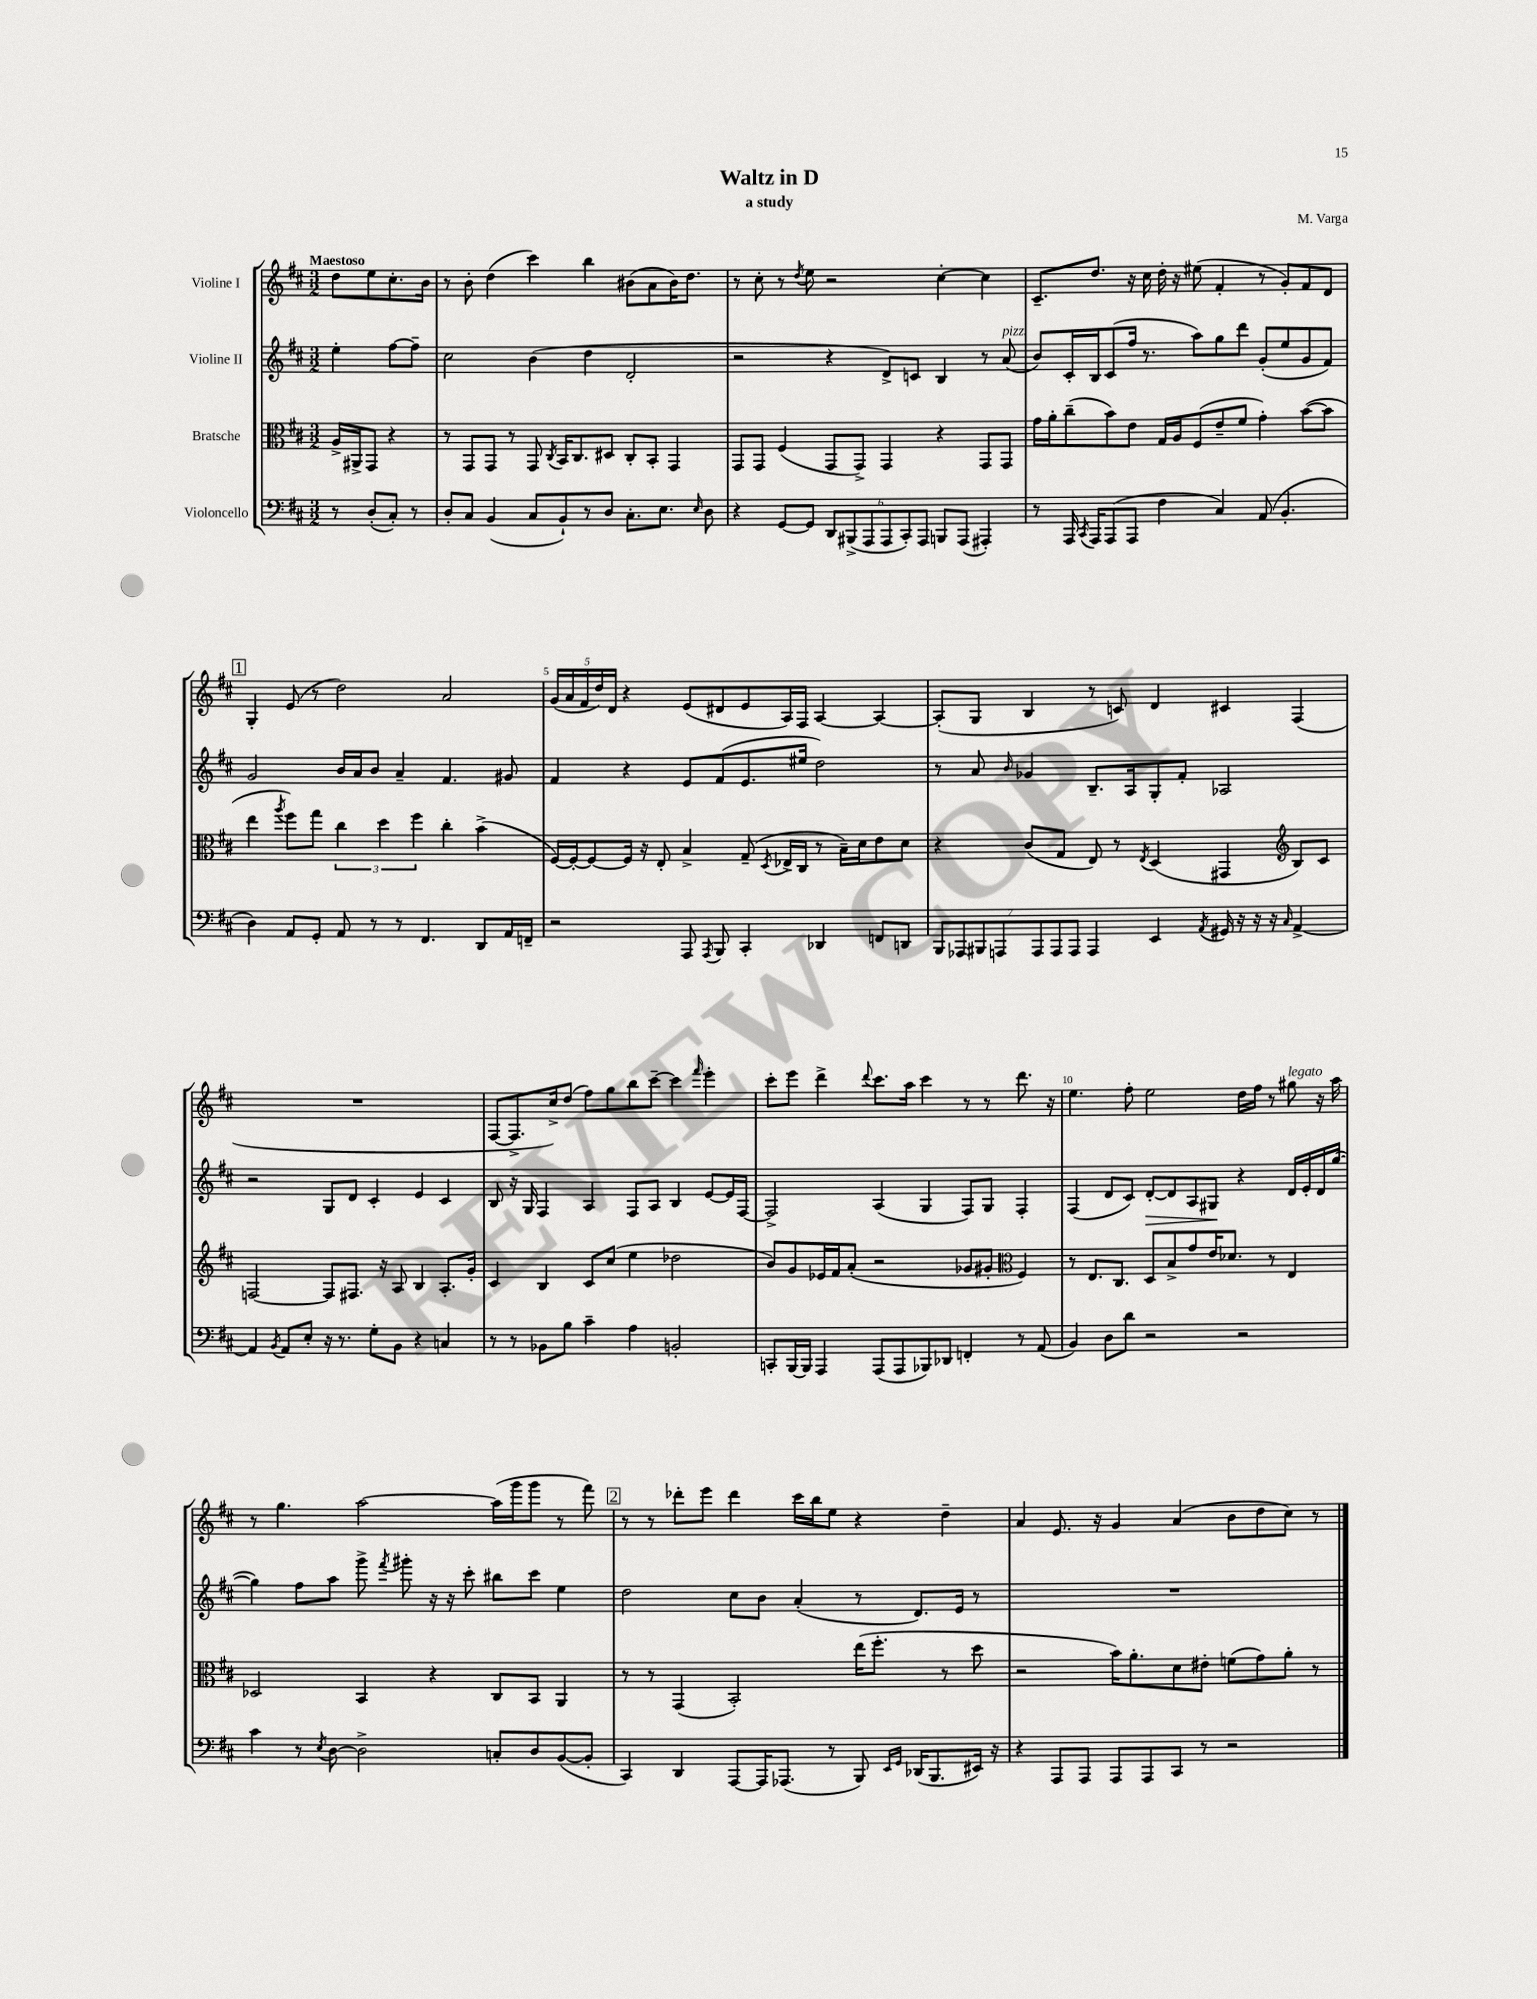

**kern	**kern	**kern	**dynam	**kern
*part4	*part3	*part2	*part2	*part1
*staff4	*staff3	*staff2	*staff2	*staff1
*I"Violoncello	*I"Bratsche	*I"Violine II	*	*I"Violine I
*clefF4	*clefC3	*clefG2	*	*clefG2
*k[f#c#]	*k[f#c#]	*k[f#c#]	*	*k[f#c#]
*M3/2	*M3/2	*M3/2	*	*M3/2
=	=	=	=	=
!	!	!	!	!LO:TX:a:B:t=Maestoso
8r	16A^/LL	4ee'\	.	8dd\L
.	16AA#X^/J	.	.	.
(8D'/L	8GG/J	.	.	8ee\
8C#'/J)	4r	[8ff#\L	.	8.cc#'\
8r	.	8ff#~\J]	.	.
.	.	.	.	16b\Jk
=1	=1	=1	=1	=1
8D'/L	8r	2cc#\	.	8r
8C#/J	8GG/L	.	.	8b'\
(4BB/	8GG/J	.	.	(4dd\
.	8r	.	.	.
8C#/L	8GG/	(4b\	.	4ccc#\)
.	8qC#/	.	.	.
8BB`/)	16BB/KL	.	.	.
.	8.C#/	.	.	.
8r	.	4dd\	.	4bb\
8D/J	8D#X/J	.	.	.
8.C#'\L	8C#'/L	2d'/	.	(8b#X\L
.	8BB'/J	.	.	8a\
8.E\J	.	.	.	.
.	4GG/	.	.	16b#\K)
.	.	.	.	8.dd\J
16qqE/	.	.	.	.
8D\	.	.	.	.
=2	=2	=2	=2	=2
4r	8GG/L	2r	.	8r
.	8GG/J	.	.	8cc#'\
[8GG/L	(4F#/	.	.	8r
.	.	.	.	8qdd/
8GG/J]	.	.	.	8ee\
12DD/L	8GG/L	4r	.	2r
(12BBB#X^/	.	.	.	.
.	8GG^/J)	.	.	.
12AAA/	.	.	.	.
12AAA/	4GG/	8d^/L)	.	.
12CC#'/)	.	.	.	.
.	.	8cn/J	.	.
12AAA/J	.	.	.	.
8BBBn/L	4r	4B/	.	[4cc#'\
(8AAA/J	.	.	.	.
4AAA#X'/)	8GG/L	8r	.	4cc#\]
!	!	!LO:TX:a:i:t=pizz.	!	!
.	8GG/J	(8a/	.	.
=3	=3	=3	=3	=3
8r	16g\LL	8b/L)	.	8.c#~/L
.	16a'\J	.	.	.
16AAA/	(8cc#~\	16c#'/L	.	.
8qCC#/	.	.	.	.
16AAA/KL	.	16B/J	.	8.dd/J
(8AAA/	8b\)	(8c#/	.	.
8AAA/J	8e\J	16ff#/Jk	.	16r
.	.	8.r	.	16cc#\
4F#\	16G/LL	.	.	16dd'\
.	16A/J	.	.	16r
.	(8F#/	8aa\L)	.	(8ee#X\
4C#/)	8e~/	8gg\	.	4f#'/
.	8f#/J	8ddd\J	.	.
(8AA/	4g'\)	(8g'/L	.	8r
4.BB'/	.	8ee/	.	8g'/L)
.	([8b\L	8g/	.	8f#/
.	8b\J]	8f#/J)	.	8d/J
!!LO:LB:g=z
!!LO:REH:place=s1:t=1
=4	=4	=4	=4	=4
4D\)	4ee\	2g/	.	4G'/
.	8qaa/	.	.	.
8AA/L	8ff#\L)	.	.	(8e/
8GG'/J	8gg\J	.	.	8r
8AA/	6cc#\	16b/LL	.	2dd\)
.	.	16a/J	.	.
8r	.	8b/J	.	.
.	6dd\	.	.	.
8r	.	4a~/	.	.
.	6ff#\	.	.	.
4.FF#/	.	.	.	.
.	4cc#'\	4.f#/	.	2a/
8DD/L	(4b^\	.	.	.
16AA/L	.	8g#X/	.	.
16FFn~/JJ	.	.	.	.
=5	=5	=5	=5	=5
2r	[16F#/LL)	4f#/	.	(20g/LL
.	.	.	.	20a/
.	16F#'/J_	.	.	.
.	.	.	.	20f#/
.	8F#/_	.	.	.
.	.	.	.	20dd/)
.	.	.	.	20d/JJ
.	16F#/Jk]	4r	.	4r
.	16r	.	.	.
.	8E'/	.	.	.
8AAA/	4B^/	8e/L	.	(8e/L
8qAAA/	.	.	.	.
8BBB/	.	(8f#/	.	8d#X/
4CC#'/	(8G~/	8.e/	.	8e/
.	8qD/	.	.	.
.	16E-X^/LL	.	.	16A/L)
.	16C#/JJ	16ee#X/Jk	.	16F#/JJ
4DD-X/	8r	2dd\)	.	[4A/
.	16B~\LL)	.	.	.
.	16d\J	.	.	.
8FFn/L	8e\	.	.	4A/_
8DDn/J	8d\J	.	.	.
=6	=6	=6	=6	=6
14BBB/L	4r	8r	.	(8A'/L]
14AAA-X/	.	.	.	.
.	.	8a/	.	8G/J
14BBB#X/	.	.	.	.
14AAAn/	.	.	.	.
.	.	16qqb/	.	.
.	(8c#/L	4g-X/	.	4B/
14AAA/	.	.	.	.
14AAA/	.	.	.	.
.	8G/J	.	.	.
14AAA/J	.	.	.	.
4AAA/	8E/)	8.B~/L	.	8r
.	8r	.	.	8cn/)
.	.	16A/k	.	.
.	8qE/	.	.	.
4EE/	(4D/	8G'/	.	4d/
.	.	8f#'/J	.	.
8qAA/	.	.	.	.
16GG#X/	4GG#X/	2A-X/	.	4c#X/
16r	.	.	.	.
16r	.	.	.	.
16r	.	.	.	.
16qqC#/	.	.	.	.
*	*clefG2	*	*	*
[4AA^/	8B/L)	.	.	(4F#/
.	8c#/J	.	.	.
!!LO:LB:g=z
=7	=7	=7	=7	=7
4AA/]	[2Fn/	2r	.	1.r
8qBB/	.	.	.	.
8AA/L	.	.	.	.
8E'/J	.	.	.	.
16r	8F/L]	8G/L	.	.
8.r	.	.	.	.
.	8.F#X/J	8d/J	.	.
8G'\L	.	4c#'/	.	.
.	16r	.	.	.
8BB\J	8A/	.	.	.
4r	4B/	4e/	.	.
4Cn/	8.A'/L	4c#/	.	.
.	16g'/Jk	.	.	.
=8	=8	=8	=8	=8
8r	4c#/	8B/	.	[8F#/L
8r	.	16r	.	8.F#^/]
.	.	16G/	.	.
8BB-X\L	4B/	4F#/	.	.
.	.	.	.	16cc#^/k)
8B\J	.	.	.	(8dd/J
4c#~\	8c#/L	4A/	.	8ff#\L)
.	(8cc#/J	.	.	8gg\
4A\	4ee\	8F#/L	.	8bb\
.	.	8A/J	.	[8ccc#~\J
2BBn'/	2dd-X\	4B/	.	4ccc#\]
.	.	.	.	16qqfff#/
.	.	[8e/L	.	4eee'\
.	.	16e/L]	.	.
.	.	[16F#/JJ	.	.
=9	=9	=9	=9	=9
8CCn'/L	8b/L)	2F#^/]	.	8ccc#'\L
[16BBB/L	8g/	.	.	8eee\J
16BBB/JJ]	.	.	.	.
4AAA/	16e-X/L	.	.	4ddd^\
.	16f#/J	.	.	.
.	(8a'/J	.	.	.
.	.	.	.	8qqddd/
(8AAA/L	2r	(4A/	.	8.ccc#\L
8AAA/	.	.	.	.
.	.	.	.	16aa\Jk
8BBB-X/)	.	4G/	.	4ccc#\
8DD-X/J	.	.	.	.
4FFn'/	8g-X/L	8F#/L)	.	8r
.	8g#X'/J	8G/J	.	8r
*	*clefC3	*	*	*
8r	4F#/)	4F#'/	.	8.ddd\
(8AA/	.	.	.	.
.	.	.	.	16r
=10	=10	=10	=10	=10
4BB/)	8r	(4F#/	.	4.ee\
.	8.E/L	.	.	.
8D\L	.	8d/L	.	.
.	8.C#/J	.	.	.
8d\J	.	8c#/J)	.	8ff#'\
!	!	!	!LO:HP:b	!
2r	8D/L	[8d'/L	>	2ee\
.	8B^/	8d/]	.	.
.	8g/	8A/	.	.
.	16e/K	8G#X/J	.	.
.	8.d-X/J	.	.	.
2r	.	4r	]	16dd\LL
.	.	.	.	16ff#\JJ
.	8r	.	.	8r
!	!	!	!	!LO:TX:a:i:t=legato
.	4E/	16d/LL	.	8gg#X\
.	.	16e'/	.	.
.	.	16d/	.	16r
.	.	([16gg/JJ	.	16aa\
!!LO:LB:g=z
=11	=11	=11	=11	=11
4c#\	2D-X/	4gg\])	.	8r
.	.	.	.	4.gg\
8r	.	8ff#\L	.	.
8qE/	.	.	.	.
[8D\	.	8aa\J	.	.
2D^\]	4BB/	8ggg^\	.	[2aa\
.	.	8qfff#/	.	.
.	.	8ggg#X'\	.	.
.	4r	16r	.	.
.	.	16r	.	.
.	.	8ccc#'\	.	.
8Cn'/L	8C#/L	8bb#X\L	.	(16aa\LL]
.	.	.	.	16ggg\J
8D/	8BB/J	8ccc#\J	.	8ggg\J
([8BB/	4AA/	4ee\	.	8r
8BB'/J]	.	.	.	8fff#\)
!!LO:REH:place=s1:t=2
=12	=12	=12	=12	=12
4CC#/)	8r	2dd\	.	8r
.	8r	.	.	8r
4DD/	(4GG/	.	.	8ddd-X'\L
.	.	.	.	8eee\J
[8AAA/L	2BB'/)	8cc#\L	.	4ddd-\
16AAA/K]	.	8b\J	.	.
(8.AAA-X/J	.	.	.	.
.	.	(4a'/	.	16ccc#\LL
.	.	.	.	16bb\J
8r	.	.	.	8ee\J
8BBB/)	(16ee\KL	8r	.	4r
.	8.ff#'\J	.	.	.
16qqEE/LL	.	.	.	.
16qqGG/JJ	.	.	.	.
(16DD-X/KL	.	8.d/L)	.	.
8.BBB/	.	.	.	.
.	8r	.	.	4dd~\
.	.	16e/Jk	.	.
16EE#X/Jk)	8dd\	8r	.	.
16r	.	.	.	.
=13	=13	=13	=13	=13
4r	2r	1.r	.	4a/
8AAA/L	.	.	.	8.e/
8AAA/J	.	.	.	.
.	.	.	.	16r
8AAA/L	16b\KL)	.	.	4g/
.	8.a'\	.	.	.
8AAA/	.	.	.	.
8CC#/J	8d\	.	.	(4a/
8r	8e#X'\J	.	.	.
2r	(8fn\L	.	.	8b\L
.	8g\)	.	.	8dd\
.	8a'\J	.	.	8cc#\J)
.	8r	.	.	8r
==	==	==	==	==
*-	*-	*-	*-	*-
